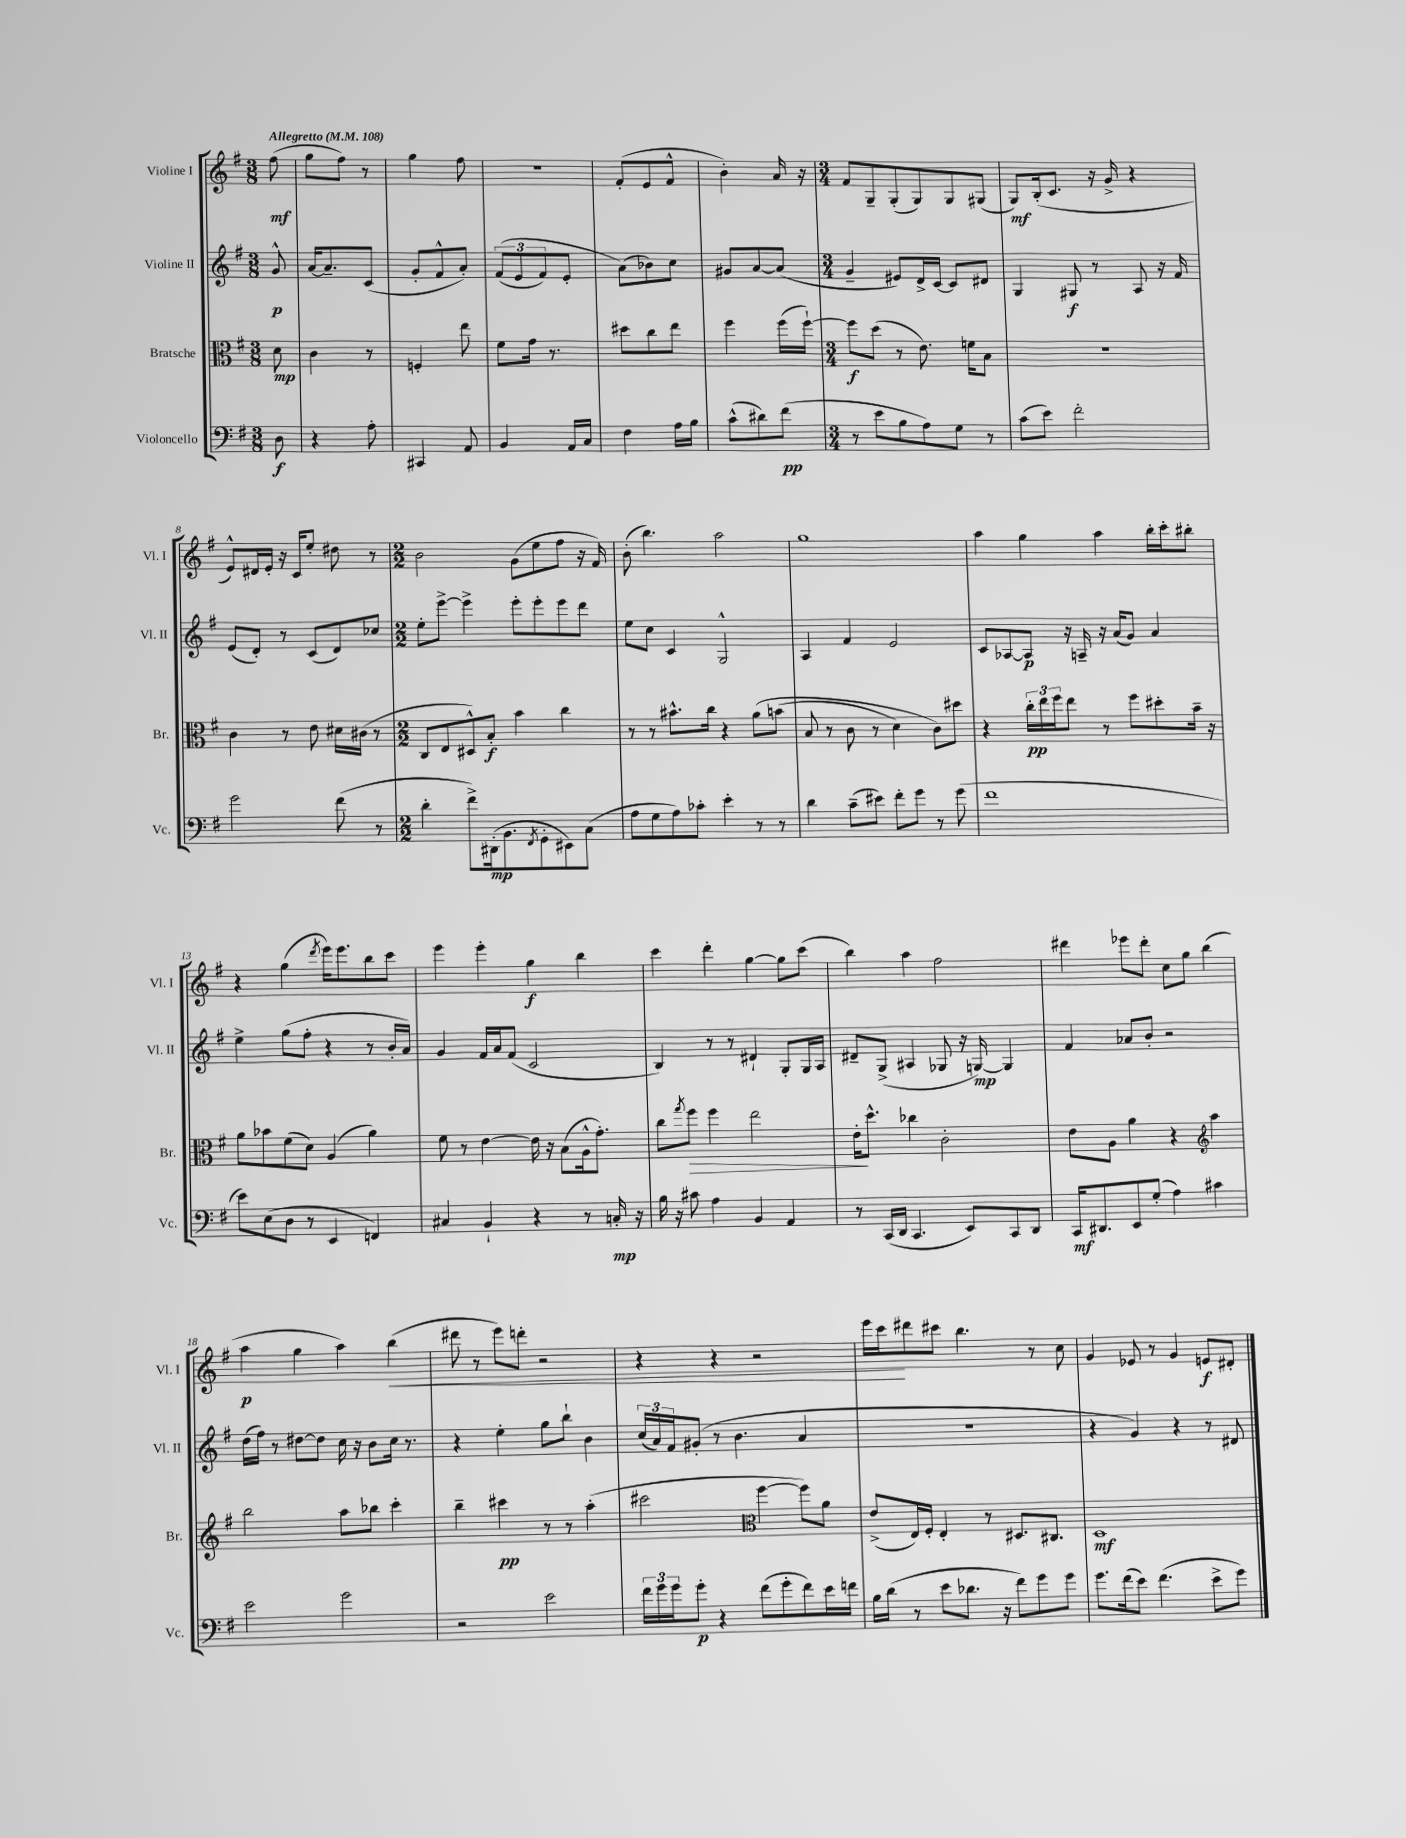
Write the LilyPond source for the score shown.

<<
\new StaffGroup <<
\new Staff = "s0" \with { instrumentName = "Violine I" shortInstrumentName = "Vl. I" } {
    \clef treble \key g \major \numericTimeSignature \time 3/8 \partial 8 \tempo "Allegretto" 4 = 108
    fis''8\mf( |
    g''8 fis''8) r8 |
    g''4 fis''8 |
    R4. |
    fis'8-.( e'8 fis'8-^ |
    b'4-.) a'16 r16 |
    \numericTimeSignature \time 3/4 fis'8 g8-- g8-.( g8) g8 gis8( |
    g8\mf) b16-.( c'8. r16 g'16-> r4 |
    e'8-^) dis'16 e'16-. r16 c'16 e''8-. dis''8 r8 |
    \numericTimeSignature \time 2/2 b'2 g'8( e''8 fis''8 r16 fis'16) |
    b'8-.( b''4.) a''2 |
    g''1 |
    a''4 g''4 a''4 b''16-. c'''16-. bis''8-. |
    r4 g''4( \acciaccatura { d'''8 } e'''16) e'''8. b''8 c'''8 |
    e'''4 e'''4-. g''4\f b''4 |
    c'''4 d'''4-. g''4~ g''8 c'''8( |
    b''4) a''4 fis''2 |
    dis'''4 ees'''8 dis'''8-. c''8 g''8 b''4( |
    a''4\p g''4 a''4) b''4\<( |
    dis'''8 r8 e'''8) d'''8-. r2 |
    r4 r4 r2 |
    e'''16 c'''16\! dis'''8 cis'''8 b''4. r8 c''8 |
    g'4 ees'8 r8 g'4 e'8\f dis'8-. \bar "|." |
}
\new Staff = "s1" \with { instrumentName = "Violine II" shortInstrumentName = "Vl. II" } {
    \clef treble \key g \major \numericTimeSignature \time 3/8 \partial 8
    g'8-^\p |
    a'16~ a'8.-- c'8( |
    g'8-. fis'8-^ a'8-.) |
    \tuplet 3/2 { fis'8(\( e'8 fis'8) } e'8-. |
    a'8(\) bes'8) c''8 |
    gis'8 a'8~ a'8( |
    \numericTimeSignature \time 3/4 g'4-- eis'8) d'16-> c'16~ c'8 dis'8 |
    g4 gis8\f r8 a8 r16 fis'16 |
    e'8( d'8-.) r8 c'8( d'8) ces''8 |
    \numericTimeSignature \time 2/2 e''8-. e'''8~-> e'''4-> e'''8-. e'''8-. e'''8 d'''8 |
    e''8 c''8 c'4 g2-^ |
    a4 fis'4 e'2 |
    c'8 aes8~ aes8\p r16 a16-- r16 a'16( g'8) a'4 |
    e''4-> g''8( fis''8-. r4 r8 b'16-. a'16) |
    g'4 fis'16 a'16 fis'8( c'2 |
    b4) r8 r8 dis'4-! g8-. g16 a16 |
    dis'8-- g8->( ais4 ges8 r16 g16~\mp) g4 |
    fis'4 aes'8 b'8-. r2 |
    d''16( fis''16) r8 dis''8~ dis''8 c''16 r16 b'8 c''16 r8. |
    r4 e''4-. g''8 b''8-! b'4 |
    \tuplet 3/2 { c''16( a'16) fis'16 } gis'8-.( r8 b'4. a'4 |
    r1 |
    r4 g'4) r4 r8 dis'8 \bar "|." |
}
\new Staff = "s2" \with { instrumentName = "Bratsche" shortInstrumentName = "Br." } {
    \clef alto \key g \major \numericTimeSignature \time 3/8 \partial 8
    d'8\mp |
    c'4 r8 |
    f4-. e''8 |
    fis'8 g'16 r8. |
    dis''8 c''8 e''8 |
    fis''4 fis''16( fis''16~-!) |
    \numericTimeSignature \time 3/4 fis''8\f d''8( r8 e'8.) f'16 b8 |
    R2. |
    c'4 r8 e'8 dis'16 cis'16( r8 |
    \numericTimeSignature \time 2/2 c8 e8 dis8-^) b8-.\f b'4 c''4 |
    r8 r8 bis'8.-^ c''16 r4 a'8\( b'8( |
    b8 r8 c'8 r8 d'4) c'8\) dis''8 |
    r4 \tuplet 3/2 { c''16-.\pp e''16 fis''16 } e''8 r8 fis''8 dis''8-. b'16-- r16 |
    a'8 bes'8 fis'8( d'8) a4( a'4) |
    fis'8 r8 e'4~ e'16 r16 b8( a16-^ g'8.-.) |
    c''8 \acciaccatura { g''8 } fis''8\> fis''4 e''2 |
    e'16-.\! d''8.-^ ces''4 c'2-. |
    e'8 a8 a'4 r4 \clef treble a''4 |
    b''2 a''8 bes''8 c'''4-. |
    b''4-- cis'''4\pp r8 r8 a''4-.( |
    cis'''2 \clef alto fis''4~ fis''8) a'8 |
    e'8->( e16) fis16-. e4-. r8 dis8. cis8. |
    d1\mf \bar "|." |
}
\new Staff = "s3" \with { instrumentName = "Violoncello" shortInstrumentName = "Vc." } {
    \clef bass \key g \major \numericTimeSignature \time 3/8 \partial 8
    d8\f |
    r4 a8-. |
    cis,4 a,8 |
    b,4 a,16 c16 |
    fis4 a16 b16 |
    c'8-^( dis'8) fis'8\pp( |
    \numericTimeSignature \time 3/4 r8 e'8 b8 a8) g8 r8 |
    c'8( e'8) fis'2-. |
    g'2 fis'8( r8 |
    \numericTimeSignature \time 2/2 d'4-. fis'8->) dis,16-.\mp( b,8. \acciaccatura { fis,8 } g,8-. eis,8) c8( |
    a8 g8 a8) ces'8-. e'4-. r8 r8 |
    d'4 c'8--( eis'8) fis'8-. g'8 r8 g'8( |
    fis'1 |
    e'8) e8( d8 r8 e,4 f,4) |
    cis4 b,4-! r4 r8 c16-.\mp r16 |
    b16 r16 cis'8 a4 b,4 a,4 |
    r8 c,16( d,16 c,4. e,8) c,8 d,8 |
    c,16\mf dis,8. e,8 g8-.( a4) cis'4 |
    e'2 g'2 |
    r2 e'2 |
    \tuplet 3/2 { fis'16 g'16 g'16 } g'8-.\p r4 fis'8( g'8-. fis'8) e'16 f'16 |
    b16 d'16( r8 e'8 des'8. r16 fis'8) g'8 g'8 |
    g'8. fis'16( e'8) fis'4.( e'8-> g'8) \bar "|." |
}
>>
>>
